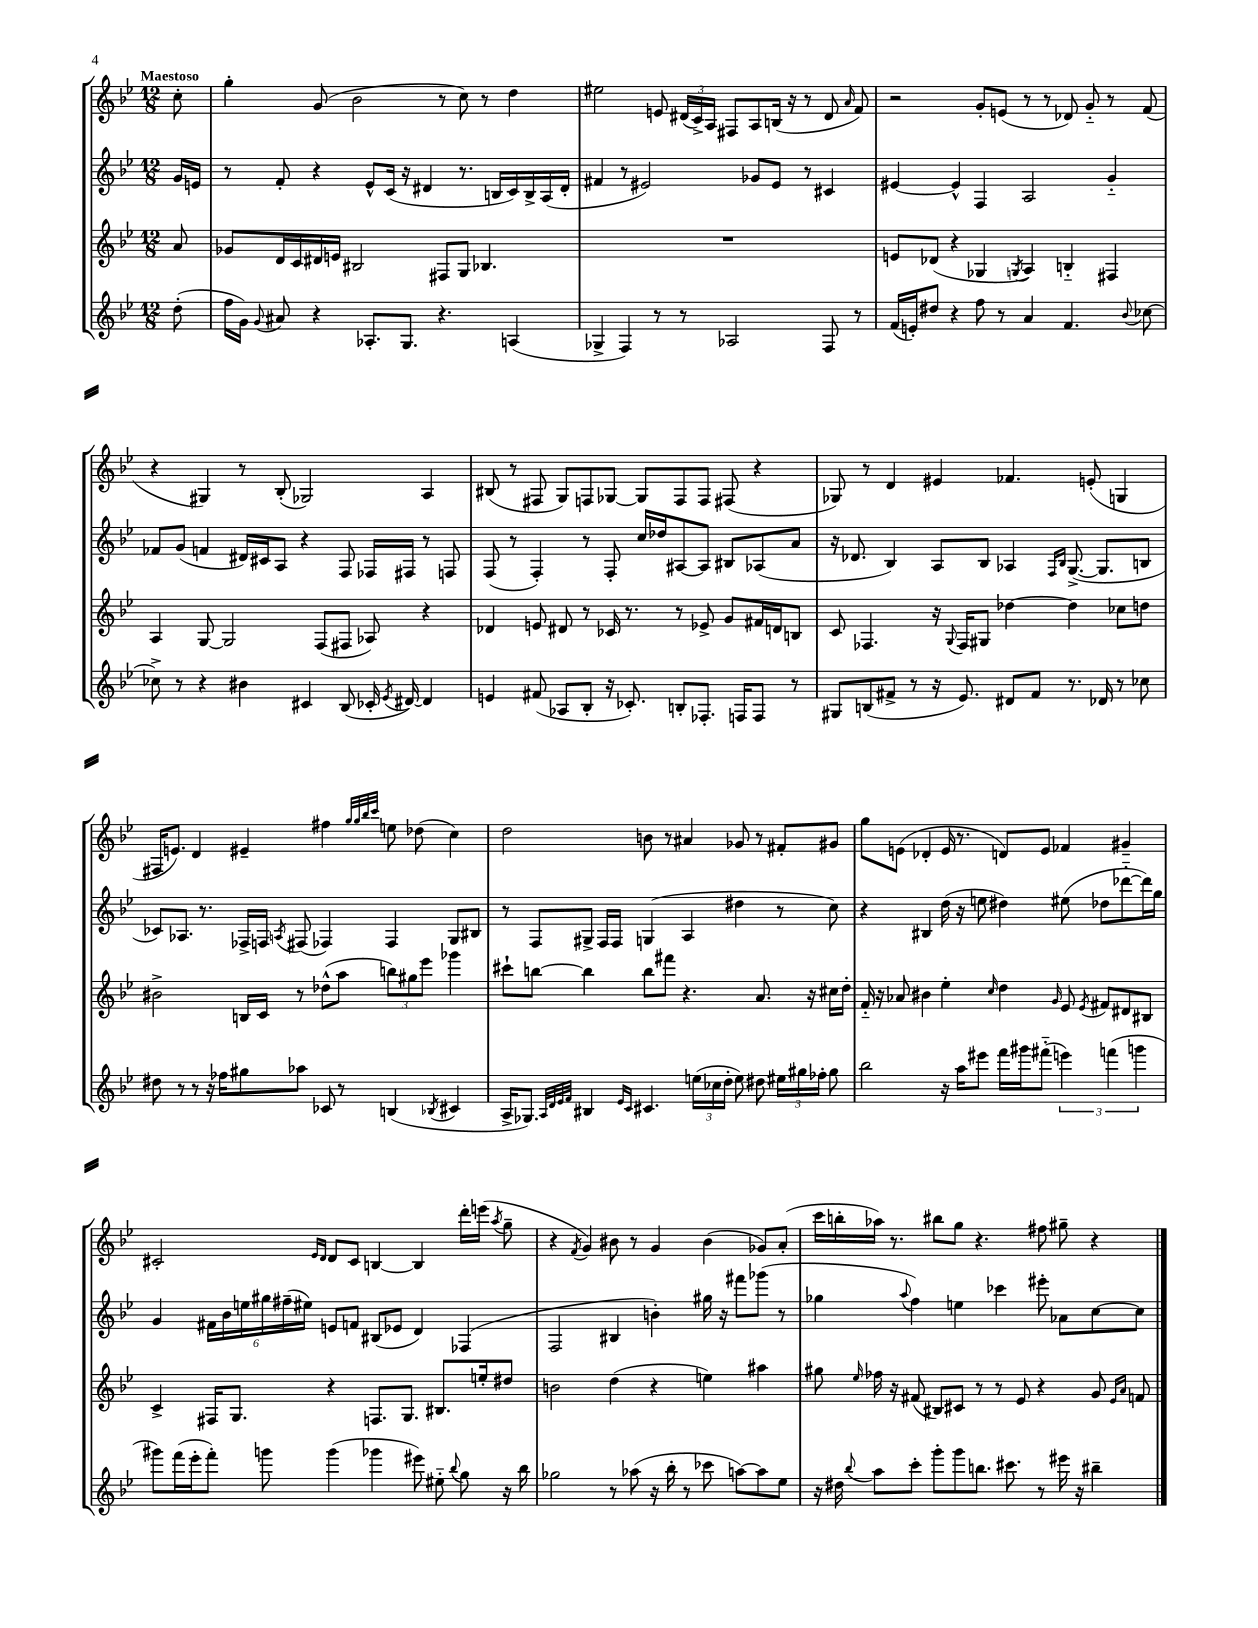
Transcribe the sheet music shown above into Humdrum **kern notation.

**kern	**kern	**kern	**kern
*part4	*part3	*part2	*part1
*staff4	*staff3	*staff2	*staff1
*clefG2	*clefG2	*clefG2	*clefG2
*k[b-e-]	*k[b-e-]	*k[b-e-]	*k[b-e-]
*M12/8	*M12/8	*M12/8	*M12/8
=	=	=	=
!	!	!	!LO:TX:a:B:t=Maestoso
(8dd'\	8a/	16g/LL	8cc'\
.	.	16en/JJ	.
=1	=1	=1	=1
16ff\LL	8g-X/L	8r	4gg'\
16g\JJ)	.	.	.
8qqg/	.	.	.
8a#X/	16d/L	8f'/	.
.	16c/	.	.
4r	16d#X/	4r	(8g/
.	16en/JJ	.	.
.	2B#X/	.	2b-\
8.A-X'/L	.	8e-^^/L	.
.	.	(16c/Jk	.
8.G/J	.	16r	.
.	.	4d#X/	.
4.r	8F#X/L	.	8r
.	8G/J	8.r	8cc\)
.	4.B-X/	.	8r
.	.	16Bn/LL	.
(4An/	.	16c/)	4dd\
.	.	16B^/	.
.	.	(16A/	.
.	.	16d#'/JJ	.
=2	=2	=2	=2
4G-X^/	1.r	4f#X/	2ee#X\
4F/)	.	8r	.
.	.	2e#X/)	.
8r	.	.	8en/
8r	.	.	(24d#X/LL
.	.	.	24c^/)
.	.	.	24A/JJ
2A-X/	.	.	8F#X/L
.	.	8g-X/L	8A/
.	.	8e#/J	(16Bn/Jk
.	.	.	16r
.	.	8r	8r
8F/	.	4c#X/	8d#/
.	.	.	16qqa/
8r	.	.	8f/)
=3	=3	=3	=3
(16f/LL	8en/L	[4e#X/	2r
16en'/J)	.	.	.
8dd#X/J	(8d-X/J	.	.
4r	4r	4e#^^/]	.
8ff\	4G-X/	4F/	8g'/L
8r	.	.	(8en/J
.	8qGn/	.	.
4a/	4A/)	2A/	8r
.	.	.	8r
4.f/	4Bn/	.	8d-X/)
.	.	.	8g/
.	4F#X/	4g/	8r
8qqb-/	.	.	.
[8cc-X\	.	.	(8f/
!!LO:LB:g=z
=4	=4	=4	=4
8cc-X^\]	4A/	8f-X/L	4r
8r	.	(8g/J	.
4r	[8G/	4fn/	4G#X/)
.	2G/]	.	.
4b#X\	.	16d#X/LL)	8r
.	.	16c#X/J	.
.	.	8A/J	(8B-'/
4c#X/	.	4r	2G-X/)
.	(8F/L	.	.
(8B-/	8F#X/J	8F/	.
16c-X'/	8A-X/)	16F-X/LL	.
8qe-/	.	.	.
[16d#X/)	.	16F#X/JJ	.
4d#/]	4r	8r	4A/
.	.	8Fn/	.
=5	=5	=5	=5
4en/	4d-X/	(8F/	(8B#X/
.	.	8r	8r
(8f#X/	8en/	4F'/)	8F#X/
8A-X/L	8d#X/	.	8G/L)
8B-'/J	8r	8r	8Fn/
16r	16c-X/	8F'/	[8G-X/J
8.c-X'/)	8.r	.	.
.	.	16cc/LL	8G-/L]
.	.	16dd-X/J	.
8Bn'/L	8r	[8A#X/	8F/
8.F-X'/J	8e-X^/	8A#/J]	8F/J
.	8g/L	8B#X/L	(8F#X/
16Fn/KL	.	.	.
8F/J	16f#X/L	(8A-X/	4r
.	16dn/J	.	.
8r	8Bn/J	8a/J	.
=6	=6	=6	=6
8G#X/L	8c/	16r	8G-X/)
.	.	8.d-X/	.
(8Bn/	4.F-X/	.	8r
8f#X^/J	.	4B-/)	4d/
8r	.	.	.
16r	16r	8A/L	4e#X/
.	8qqG/	.	.
8.e-/)	16F-/KL	.	.
.	8G#X/J	8B-/J	.
8d#X/L	[4dd-X\	4A-X/	4.f-X/
8f#/J	.	.	.
.	.	16qqF/LL	.
.	.	16qqB-/JJ	.
8.r	4dd-\]	([8.G^/	.
.	.	.	(8en'/
16d-X/	.	8.G/L]	.
8r	8cc-X\L	.	4Gn/
8cc-X\	8ddn\J	8Bn/J	.
!!LO:LB:g=z
=7	=7	=7	=7
8dd#X\	2b#X^\	8c-X/L)	16F#X/KL
.	.	.	8.en/J)
8r	.	8.A-X/J	.
8r	.	.	4d/
.	.	8.r	.
16r	.	.	.
16ff-X\KL	.	.	.
8gg#X\	16Bn/LL	16F-X^/LL	4e#X~/
.	16c/JJ	16Fn/JJ	.
.	.	8qAn/	.
8aa-X\J	8r	(8F#X/	.
8c-X/	(8dd-X^^\L	4F-X/)	4ff#X\
8r	8aa\J	.	.
.	.	.	32qqgg/LLL
.	.	.	32qqgg/
.	.	.	32qqbb-/
.	.	.	32qqccc/JJJ
(4Bn/	12bbn\L)	4F-/	8een\
.	12gg#X\	.	.
.	.	.	(8dd-X\
.	12eee-\J	.	.
8qB-X/	.	.	.
4c#X/	4ggg-X\	8G/L	4cc\)
.	.	8B#X/J	.
=8	=8	=8	=8
16A^/KL	8ccc#X`\L	8r	2dd\
8.G-X/J)	.	.	.
.	[8bbn\J	8F/L	.
32qqA/LLL	.	.	.
32qqd/	.	.	.
32qqe-/	.	.	.
32qqf/JJJ	.	.	.
4B#X/	4bb\]	8G#X^/J	.
.	.	16F/LL	.
.	.	16F/JJ	.
16qqe-/LL	.	.	.
16qqc/JJ	.	.	.
4.c#X/	8bb\L	(4Gn/	8bn\
.	8fff#X\J	.	8r
.	4.r	4A/	4a#X/
(24een\LL	.	.	.
24cc-X\	.	.	.
24dd'\JJ	.	.	.
8ee\)	.	4dd#X\	8g-X/
8dd#X\	8.a/	.	8r
24ee#X\LL	.	8r	8f#X'/L
24gg#X\	.	.	.
.	16r	.	.
24ff-X'\JJ	.	.	.
8gg#\	16cc#X\LL	8cc\)	8g#X/J
.	16dd'\JJ	.	.
=9	=9	=9	=9
2bb-\	16f/	4r	8gg\L
.	16r	.	.
.	8a-X/	.	(8en\J
.	4b#X\	4B#X/	4d-X'/
16r	4ee-'\	(16dd\	16e/
16aa\KL	.	16r	8.r
8eee#X\J	.	8een\	.
.	16qqcc/	.	.
16fff\LL	4dd\	4dd#X\)	8dn/L)
16ggg#X\J	.	.	.
(8fff#X\J	.	.	8e/J
.	16qqg/	.	.
6eeen\)	8e-/	(8ee#X\	4f-X/
.	8qe-/	.	.
.	8f#X/L	8dd-X\L	.
(6fffn\	.	.	.
.	8d#X/	[8ddd-X\	4g#X~/
6gggn\	.	.	.
.	8B#X/J	16ddd-\L])	.
.	.	16gg\JJ	.
!!LO:LB:g=z
=10	=10	=10	=10
8ggg#X\L)	4c^/	4g/	2c#X'/
(16fff\L	.	.	.
16eee-'\J	.	.	.
8fff'\J)	16F#X/KL	24f#X\LL	.
.	.	24b-\	.
.	8.G/J	.	.
.	.	24een\	.
8gggn\	.	24gg#X\	.
.	.	(24ff#X~\	.
.	.	24ee#X\JJ)	.
.	.	.	16qqe-/LL
.	.	.	16qqd/JJ
(4ggg\	4r	8en/L	8d/L
.	.	8fn/J	8c#/J
4ggg-X\	8.Fn/L	(8B#X/L	[4Bn/
.	.	8e-X/J	.
.	8.G/J	.	.
8eee#X\)	.	4d/)	4B/]
8ee#X\	8.B#X/L	.	.
8qqbb-/	.	.	.
8gg\	.	(4F-X/	16ddd'\LL
.	16een'/k	.	(16eeen\JJ
.	.	.	8qaa/
16r	8dd#X/J	.	8gg~\
16bb-\	.	.	.
=11	=11	=11	=11
2gg-X\	2bn\	2F/	4r
.	.	.	8qf/
.	.	.	4g/)
8r	(4dd\	4B#X/	8b#X\
(8aa-X\	.	.	8r
16r	4r	4bn'\)	4g/
16bb-'\	.	.	.
8r	.	.	.
8ccc-X\	4een\)	16gg#X\	(4b#\
.	.	16r	.
[8aan\L)	.	8fff#X\L	.
8aa\]	4aa#X\	(8ggg-X\J	8g-X/L)
8ee-\J	.	8r	(8a'/J
=12	=12	=12	=12
16r	8gg#X\	4gg-X\	16ccc\LL
16dd#X\	.	.	16bbn'\
8qqbb-/	16qqee-/	.	.
8aa\L	16ff-X\	.	16aa-X\JJ)
.	16r	.	8.r
.	.	8qqaa/	.
8ccc'\J	(8f#X/	4ff\)	.
8ggg'\L	8B#X/L)	.	8bb#X\L
8ggg\	8c#X/J	4een\	8gg\J
8.bbn\J	8r	.	4.r
.	8r	4ccc-X\	.
8.ccc#X\	.	.	.
.	8e-/	.	.
8r	4r	8eee#X'\	8ff#X\
16eee#X\	.	8a-X\L	8gg#X~\
16r	.	.	.
4bb#X~\	8g/	[8cc\	4r
.	16qqe-/LL	.	.
.	16qqa/JJ	.	.
.	8fn/	8cc\J]	.
==	==	==	==
*-	*-	*-	*-
